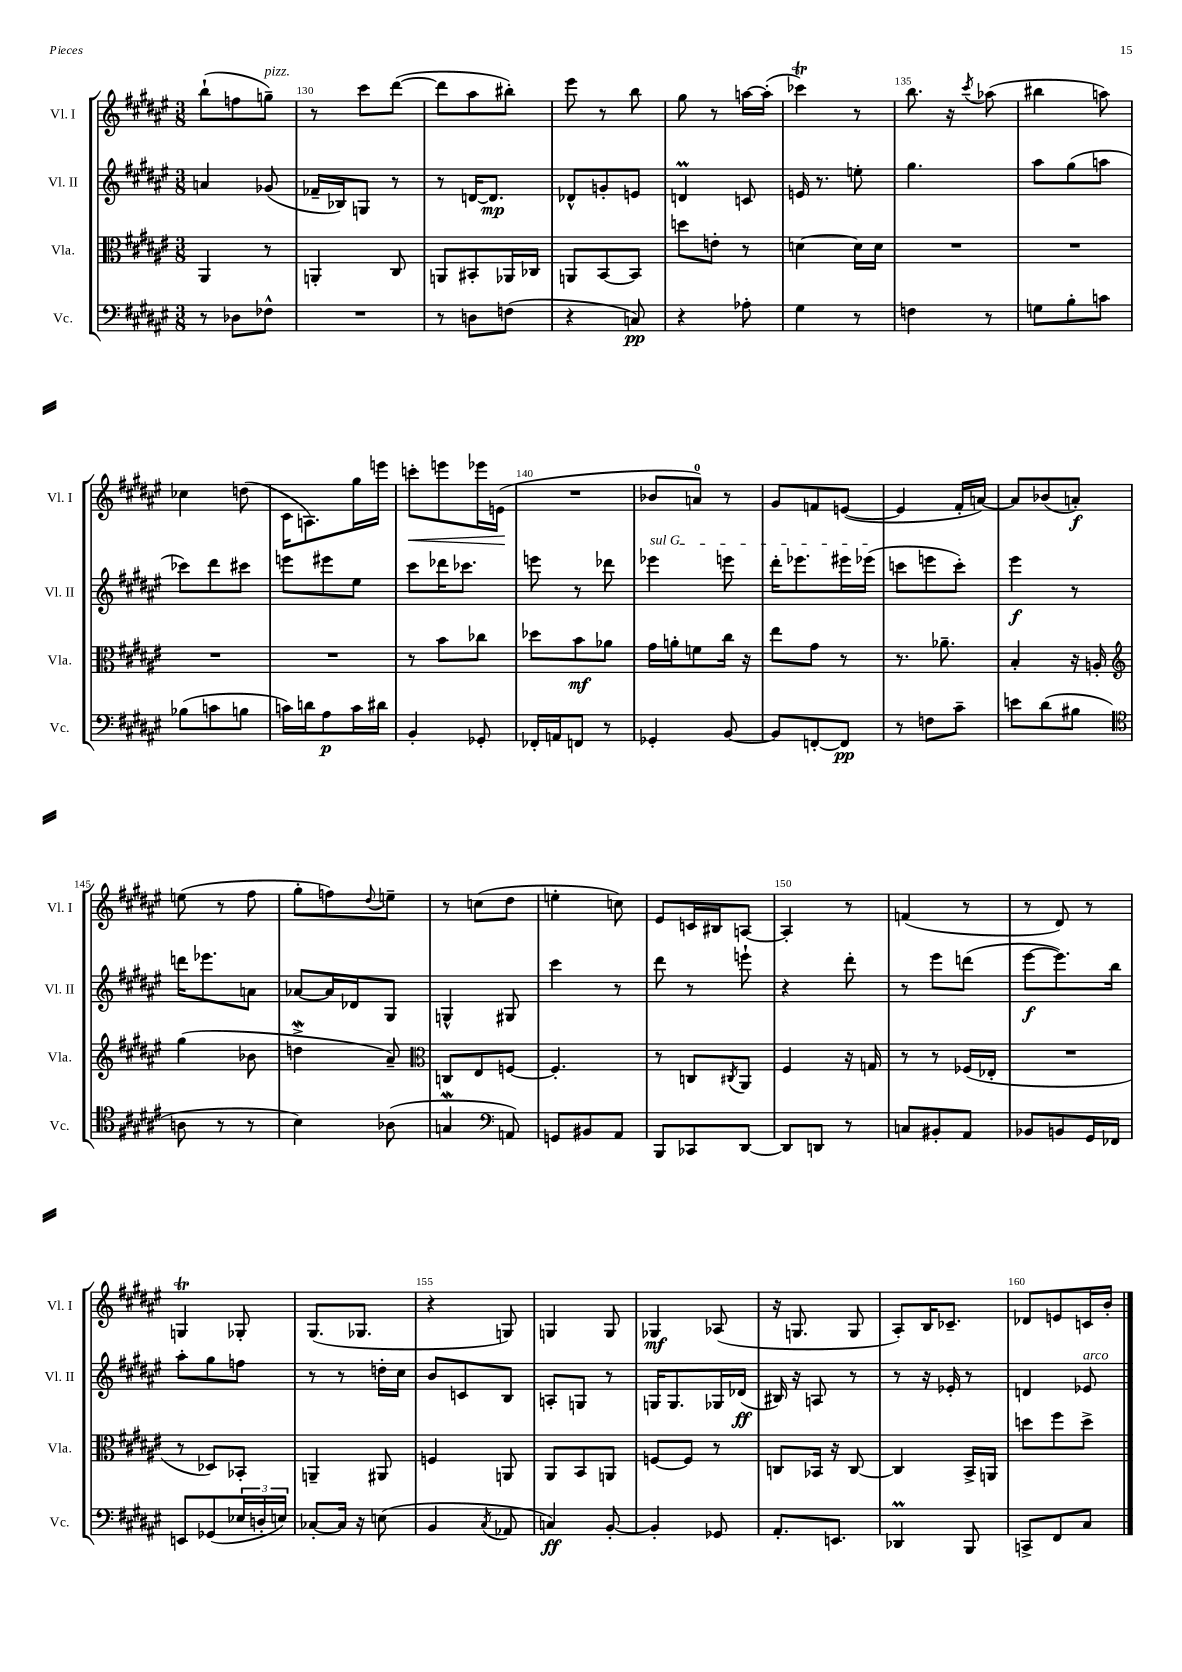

**kern	**dynam	**kern	**dynam	**kern	**dynam	**kern	**dynam
*part4	*part4	*part3	*part3	*part2	*part2	*part1	*part1
*staff4	*staff4	*staff3	*staff3	*staff2	*staff2	*staff1	*staff1
*I"Vc.	*	*I"Vla.	*	*I"Vl. II	*	*I"Vl. I	*
*I'Vc.	*	*I'Vla.	*	*I'Vl. II	*	*I'Vl. I	*
*clefF4	*	*clefC3	*	*clefG2	*	*clefG2	*
*k[f#c#g#d#a#e#]	*	*k[f#c#g#d#a#e#]	*	*k[f#c#g#d#a#e#]	*	*k[f#c#g#d#a#e#]	*
*M3/8	*	*M3/8	*	*M3/8	*	*M3/8	*
=129	=129	=129	=129	=129	=129	=129	=129
8r	.	4AA#/	.	4an/	.	(8bb`\L	.
8D-X\L	.	.	.	.	.	8ffn\	.
!	!	!	!	!	!	!LO:TX:a:i:t=pizz.	!
8F-X^^\J	.	8r	.	(8g-X/	.	8ggn~\J)	.
=130	=130	=130	=130	=130	=130	=130	=130
4.r	.	4AAn'/	.	16f-X~/LL	.	8r	.
.	.	.	.	16B-X/J)	.	.	.
.	.	.	.	8Gn/J	.	8ccc#\L	.
.	.	8C#/	.	8r	.	([8ddd#\J	.
=131	=131	=131	=131	=131	=131	=131	=131
8r	.	8AAn/L	.	8r	.	8ddd#\L]	.
8Dn\L	.	8BB#X'/	.	[16dn/KL	.	8aa#\	.
.	.	.	.	8.d/J]	mp	.	.
(8Fn\J	.	16AA-X/L	.	.	.	8bb#X'\J)	.
.	.	16C-X/JJ	.	.	.	.	.
=132	=132	=132	=132	=132	=132	=132	=132
4r	.	8AAn/L	.	8d-X^^/L	.	8eee#\	.
.	.	[8BB/	.	8gn'/	.	8r	.
8Cn/)	pp	8BB/J]	.	8en/J	.	8bb\	.
=133	=133	=133	=133	=133	=133	=133	=133
4r	.	8ddn\L	.	4dnM/	.	8gg#\	.
.	.	8en'\J	.	.	.	8r	.
8A-X'\	.	8r	.	8cn/	.	[16aan\LL	.
.	.	.	.	.	.	(16aa'\JJ]	.
=134	=134	=134	=134	=134	=134	=134	=134
4G#\	.	[4dn\	.	16en/	.	4ccc-XT\)	.
.	.	.	.	8.r	.	.	.
8r	.	16d\LL]	.	8een'\	.	8r	.
.	.	16d\JJ	.	.	.	.	.
=135	=135	=135	=135	=135	=135	=135	=135
4Fn\	.	4.r	.	4.gg#\	.	8.bb\	.
.	.	.	.	.	.	16r	.
.	.	.	.	.	.	8qccc#/	.
8r	.	.	.	.	.	(8aa-X\	.
=136	=136	=136	=136	=136	=136	=136	=136
8Gn\L	.	4.r	.	8aa#\L	.	4bb#X\	.
8B'\	.	.	.	(8gg#\	.	.	.
8cn\J	.	.	.	8aan\J	.	8aan\)	.
!!LO:LB:g=z
=137	=137	=137	=137	=137	=137	=137	=137
(8B-X\L	.	4.r	.	8ccc-X\L)	.	4cc-X\	.
8cn\	.	.	.	8ddd#\	.	.	.
8Bn\J	.	.	.	8ccc#X\J	.	(8ddn\	.
=138	=138	=138	=138	=138	=138	=138	=138
16cn\LL)	.	4.r	.	8eeen\L	.	16c#\KL	.
16dn\J	.	.	.	.	.	8.An\)	.
8A#\	p	.	.	8eee#X\	.	.	.
16c\L	.	.	.	8ee#\J	.	16gg#\L	.
16d#X\JJ	.	.	.	.	.	16eeen\JJ	.
=139	=139	=139	=139	=139	=139	=139	=139
!	!	!	!	!	!	!	!LO:HP:b
4BB'/	.	8r	.	8ccc#\L	.	8cccn'\L	<
.	.	8b\L	.	16ddd-X\K	.	8eeen\	.
.	.	.	.	8.ccc-X\J	.	.	.
8GG-X'/	.	8cc-X\J	.	.	.	16eee-X\L	.
.	.	.	.	.	.	(16en\JJ	.
.	.	.	.	.	.	.	[
=140	=140	=140	=140	=140	=140	=140	=140
16FF-X'/LL	.	8dd-X\L	.	8eeen\	.	4.r	.
16AAn/J	.	.	.	.	.	.	.
8FFn/J	.	8b\	mf	8r	.	.	.
8r	.	8a-X\J	.	8ddd-X\	.	.	.
=141	=141	=141	=141	=141	=141	=141	=141
!	!	!	!	!LO:TX:a:i:t=sul G	!	!	!
4GG-X'/	.	16g#\LL	.	4eee-X\	.	8b-X/L	.
.	.	16an'\J	.	.	.	.	.
.	.	8fn\	.	.	.	8an/J)	.
[8BB/	.	16cc#\Jk	.	8eeen\	.	8r	.
.	.	16r	.	.	.	.	.
=142	=142	=142	=142	=142	=142	=142	=142
8BB/L]	.	8ee#\L	.	16ddd#'\KL	.	8g#/L	.
.	.	.	.	8.eee-X\	.	.	.
[8FFn'/	.	8g#\J	.	.	.	8fn/	.
8FF/J]	pp	8r	.	16eee#X\L	.	([8en/J	.
.	.	.	.	(16eee-X\JJ	.	.	.
=143	=143	=143	=143	=143	=143	=143	=143
8r	.	8.r	.	8cccn\L	.	4e/]	.
8Fn\L	.	.	.	8eeen\	.	.	.
.	.	8.a-X~\	.	.	.	.	.
8c#~\J	.	.	.	8ccc'\J)	.	16f#'/LL	.
.	.	.	.	.	.	[16an/JJ)	.
=144	=144	=144	=144	=144	=144	=144	=144
8en\L	.	4B'/	.	4eee#\	f	8a/L]	.
(8d#\	.	.	.	.	.	(8b-X/	.
8B#X\J	.	16r	.	8r	.	8an'/J)	f
.	.	16An'/	.	.	.	.	.
!!LO:LB:g=z
=145	=145	=145	=145	=145	=145	=145	=145
*clefC4	*	*clefG2	*	*	*	*	*
8An\	.	(4gg#\	.	16dddn\KL	.	(8een\	.
.	.	.	.	8.eee-X\	.	.	.
8r	.	.	.	.	.	8r	.
8r	.	8b-X\	.	8an\J	.	8ff#\	.
=146	=146	=146	=146	=146	=146	=146	=146
4B\)	.	4ddnw^\	.	[8a-X/L	.	8gg#'\L	.
.	.	.	.	16a-/L]	.	8ffn\)	.
.	.	.	.	16d-X/J	.	.	.
.	.	.	.	.	.	8qqdd#/	.
(8A-X\	.	8a#~/)	.	8G#/J	.	8een~\J	.
=147	=147	=147	=147	=147	=147	=147	=147
*	*	*clefC3	*	*	*	*	*
4Gnw/	.	8Cn/L	.	4Gn^^/	.	8r	.
.	.	8E#/	.	.	.	(8ccn\L	.
*clefF4	*	*	*	*	*	*	*
8AAn/)	.	[8Fn/J	.	8G#X/	.	8dd#\J	.
=148	=148	=148	=148	=148	=148	=148	=148
8GGn/L	.	4.F'/]	.	4ccc#\	.	4een'\	.
8BB#X/	.	.	.	.	.	.	.
8AA#/J	.	.	.	8r	.	8ccn\)	.
=149	=149	=149	=149	=149	=149	=149	=149
8BBB/L	.	8r	.	8ddd#\	.	8e#/L	.
8CC-X/	.	8Cn/L	.	8r	.	16cn/L	.
.	.	.	.	.	.	16B#X/J	.
.	.	8qC#X/	.	.	.	.	.
[8DD#/J	.	8AA#/J	.	8eeen`\	.	[8An/J	.
=150	=150	=150	=150	=150	=150	=150	=150
8DD#/L]	.	4F#/	.	4r	.	4A'/]	.
8DDn/J	.	.	.	.	.	.	.
8r	.	16r	.	8ddd#'\	.	8r	.
.	.	16Gn/	.	.	.	.	.
=151	=151	=151	=151	=151	=151	=151	=151
8Cn/L	.	8r	.	8r	.	(4fn/	.
8BB#X'/	.	8r	.	8eee#\L	.	.	.
8AA#/J	.	(16F-X/LL	.	(8dddn\J	.	8r	.
.	.	16E-X'/JJ	.	.	.	.	.
=152	=152	=152	=152	=152	=152	=152	=152
8BB-X/L	.	4.r	.	[8eee#\L	f	8r	.
8BBn/	.	.	.	8.eee#\])	.	8d#/)	.
16GG#/L	.	.	.	.	.	8r	.
16FF-X/JJ	.	.	.	16bb\Jk	.	.	.
!!LO:LB:g=z
=153	=153	=153	=153	=153	=153	=153	=153
8EEn/L	.	8r	.	8aa#'\L	.	4GnT/	.
(8GG-X/	.	8D-X/L)	.	8gg#\	.	.	.
24E-X/L	.	8BB-X'/J	.	8ffn\J	.	8G-X'/	.
24Dn'/	.	.	.	.	.	.	.
24En/JJ)	.	.	.	.	.	.	.
=154	=154	=154	=154	=154	=154	=154	=154
[8C-X'/L	.	4AAn~/	.	8r	.	(8.G#/L	.
16C-/Jk]	.	.	.	8r	.	.	.
16r	.	.	.	.	.	8.G-X/J	.
(8En\	.	8AA#X/	.	16ddn'\LL	.	.	.
.	.	.	.	16cc#\JJ	.	.	.
=155	=155	=155	=155	=155	=155	=155	=155
4BB/	.	4Fn/	.	8b/L	.	4r	.
.	.	.	.	8cn/	.	.	.
8qC#/	.	.	.	.	.	.	.
8AA-X/	.	8AAn/	.	8B/J	.	8Gn/)	.
=156	=156	=156	=156	=156	=156	=156	=156
4Cn/)	ff	8AA#/L	.	8An'/L	.	4Gn/	.
.	.	8BB/	.	8Gn/J	.	.	.
[8BB'/	.	8AAn/J	.	8r	.	8G/	.
=157	=157	=157	=157	=157	=157	=157	=157
4BB'/]	.	[8Fn/L	.	16Gn/KL	.	4G-X/	mf
.	.	.	.	8.G/	.	.	.
.	.	8F/J]	.	.	.	.	.
8GG-X/	.	8r	.	16G-X/L	.	(8A-X/	.
.	.	.	.	(16d-X/JJ	ff	.	.
=158	=158	=158	=158	=158	=158	=158	=158
8.AA#'/L	.	8Cn/L	.	16B#X/)	.	16r	.
.	.	.	.	16r	.	8.Gn/	.
.	.	16BB-X/Jk	.	8An/	.	.	.
8.EEn/J	.	16r	.	.	.	.	.
.	.	[8C/	.	8r	.	8G/	.
=159	=159	=159	=159	=159	=159	=159	=159
4DD-XM/	.	4C/]	.	8r	.	8A#'/L)	.
.	.	.	.	16r	.	16B/K	.
.	.	.	.	16e-X'/	.	8.c-X~/J	.
8BBB/	.	16BB^/LL	.	8r	.	.	.
.	.	16AAn/JJ	.	.	.	.	.
=160	=160	=160	=160	=160	=160	=160	=160
8CCn^/L	.	8ddn\L	.	4dn/	.	8d-X/L	.
8FF#/	.	8ff#\	.	.	.	8en/	.
!	!	!	!	!LO:TX:a:i:t=arco	!	!	!
8C#/J	.	8dd^\J	.	8e-X/	.	16cn/L	.
.	.	.	.	.	.	16b'/JJ	.
==	==	==	==	==	==	==	==
*-	*-	*-	*-	*-	*-	*-	*-
